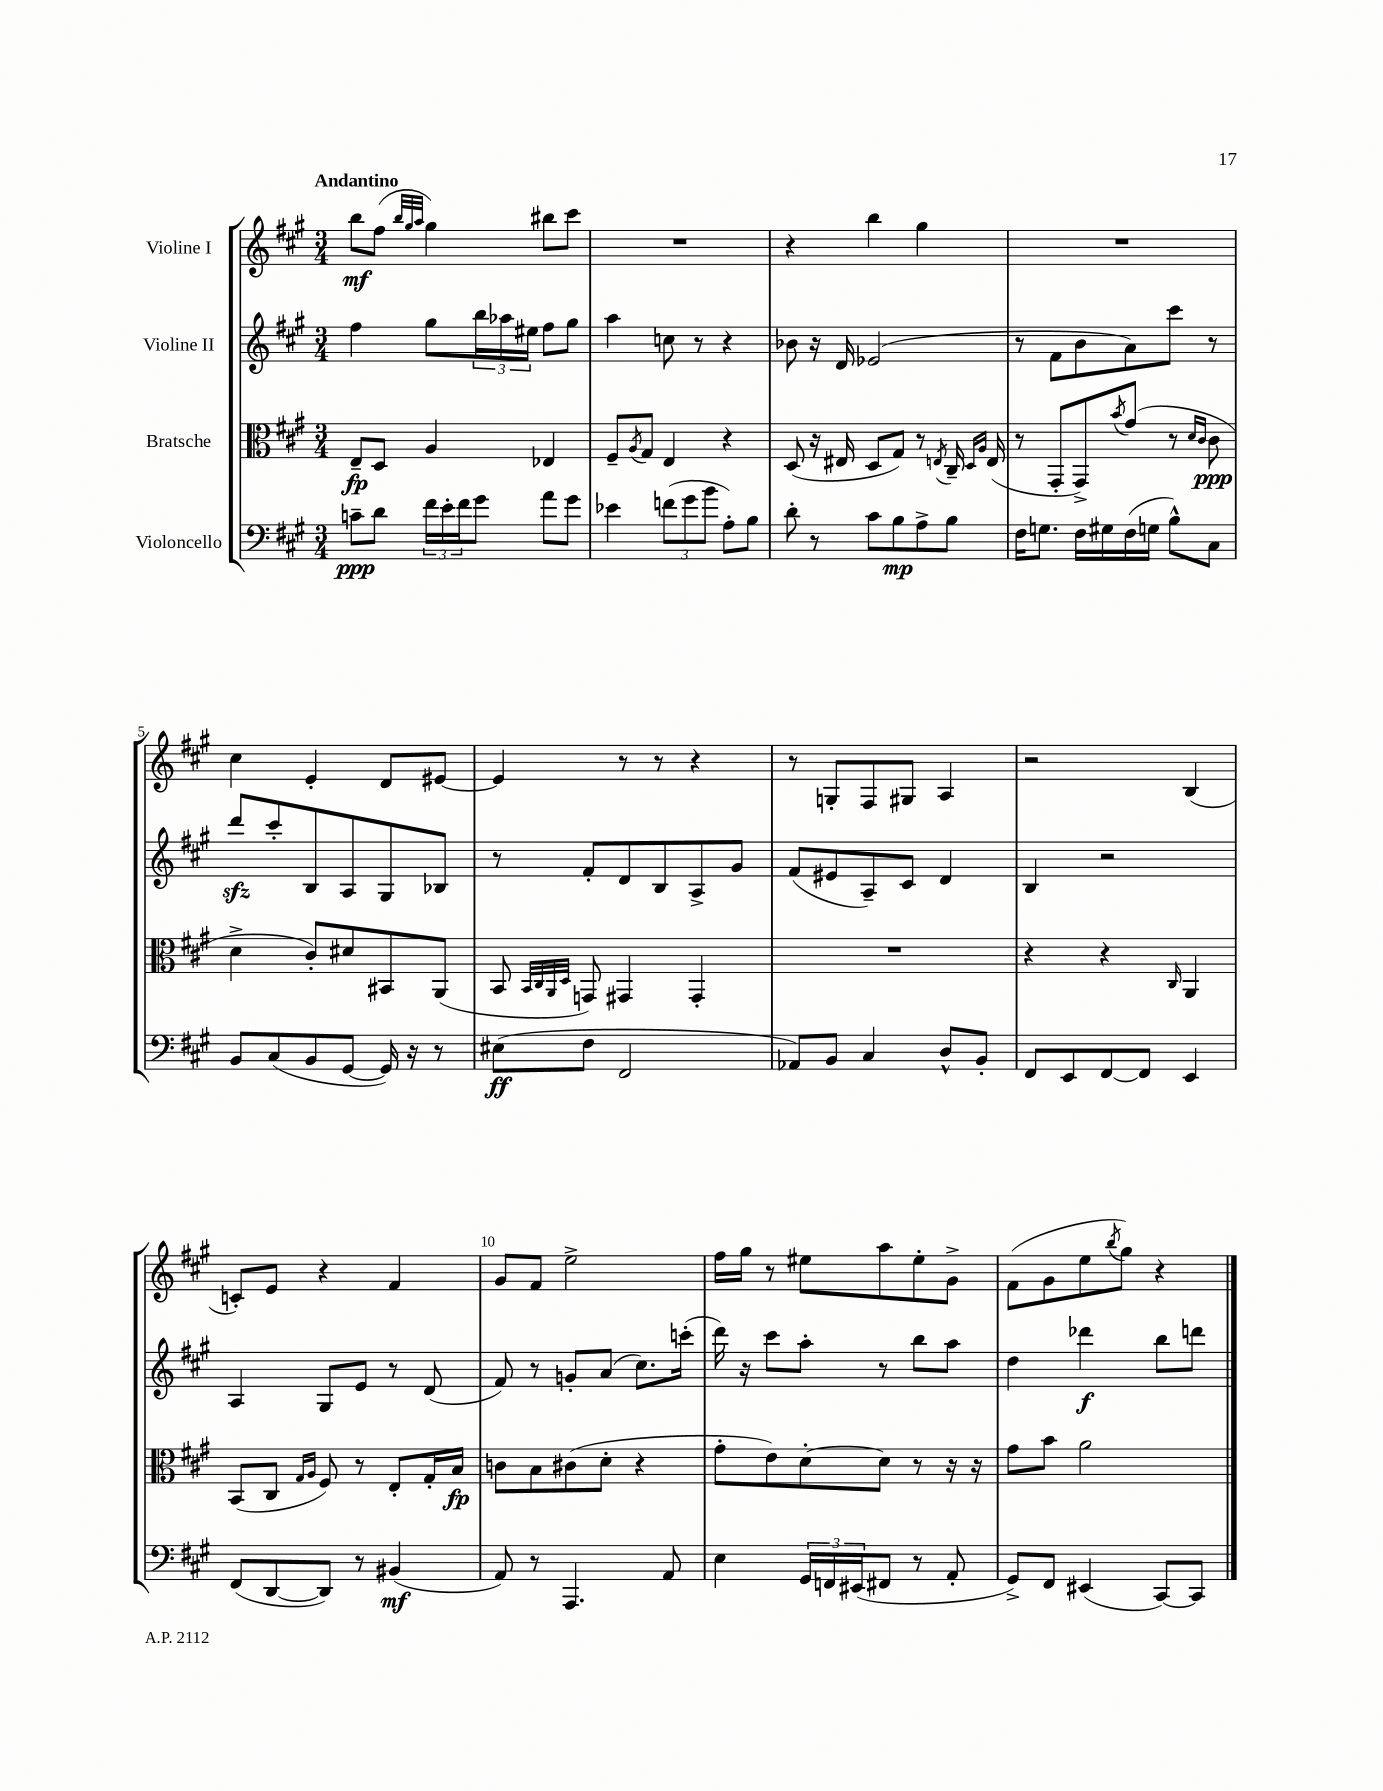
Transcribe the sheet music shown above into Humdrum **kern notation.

**kern	**dynam	**kern	**dynam	**kern	**dynam	**kern	**dynam
*part4	*part4	*part3	*part3	*part2	*part2	*part1	*part1
*staff4	*staff4	*staff3	*staff3	*staff2	*staff2	*staff1	*staff1
*I"Violoncello	*	*I"Bratsche	*	*I"Violine II	*	*I"Violine I	*
*clefF4	*	*clefC3	*	*clefG2	*	*clefG2	*
*k[f#c#g#]	*	*k[f#c#g#]	*	*k[f#c#g#]	*	*k[f#c#g#]	*
*M3/4	*	*M3/4	*	*M3/4	*	*M3/4	*
=1	=1	=1	=1	=1	=1	=1	=1
!	!	!	!	!	!	!LO:TX:a:B:t=Andantino	!
8cn~\L	ppp	8E~/L	fp	4ff#\	.	8bb\L	mf
8d\J	.	8D/J	.	.	.	(8ff#\J	.
.	.	.	.	.	.	32qqbb/LLL	.
.	.	.	.	.	.	32qqgg#/	.
.	.	.	.	.	.	32qqaa/JJJ	.
24f#\LL	.	4A/	.	8gg#\L	.	4gg#\)	.
24e'\	.	.	.	.	.	.	.
24f#\J	.	.	.	.	.	.	.
8g#\J	.	.	.	24bb\L	.	.	.
.	.	.	.	24aa-X\	.	.	.
.	.	.	.	24ee#X\JJ	.	.	.
8a\L	.	4E-X/	.	8ff#\L	.	8bb#X\L	.
8g#\J	.	.	.	8gg#\J	.	8ccc#\J	.
=2	=2	=2	=2	=2	=2	=2	=2
4e-X\	.	8F#~/L	.	4aa\	.	2.r	.
.	.	8qA/	.	.	.	.	.
.	.	8G#/J	.	.	.	.	.
(12fn\L	.	4E/	.	8ccn\	.	.	.
12g#\	.	.	.	.	.	.	.
.	.	.	.	8r	.	.	.
12b\J	.	.	.	.	.	.	.
8A'\L)	.	4r	.	4r	.	.	.
8B\J	.	.	.	.	.	.	.
=3	=3	=3	=3	=3	=3	=3	=3
8d'\	.	(8D/	.	8b-X\	.	4r	.
8r	.	16r	.	16r	.	.	.
.	.	16E#X/	.	16d/	.	.	.
8c#\L	.	8D/L	.	(2e-X/	.	4bb\	.
8B\	mp	8G#/J)	.	.	.	.	.
8A^\	.	8r	.	.	.	4gg#\	.
.	.	8qEn/	.	.	.	.	.
8B\J	.	16C#~/	.	.	.	.	.
.	.	16qqD/LL	.	.	.	.	.
.	.	16qqA/JJ	.	.	.	.	.
.	.	(16E/	.	.	.	.	.
=4	=4	=4	=4	=4	=4	=4	=4
16F#\KL	.	8r	.	8r	.	2.r	.
8.Gn\J	.	.	.	.	.	.	.
.	.	8GG#'/L	.	8f#\L	.	.	.
16F#\LL	.	8GG#^/)	.	8b\	.	.	.
16G#X\	.	.	.	.	.	.	.
.	.	8qb/	.	.	.	.	.
(16F#\	.	(8g#/J	.	8a\)	.	.	.
16Gn\JJ	.	.	.	.	.	.	.
8B^^\L)	.	8r	.	8ccc#\J	.	.	.
.	.	16qqd/LL	.	.	.	.	.
.	.	16qqc#/JJ	.	.	.	.	.
8C#\J	.	8c#\	ppp	8r	.	.	.
!!LO:LB:g=z
=5	=5	=5	=5	=5	=5	=5	=5
8BB/L	.	4d^\	.	8dddzz/L	.	4cc#\	.
(8C#/	.	.	.	8ccc#'/	.	.	.
8BB/	.	8c#'/L)	.	8B/	.	4e'/	.
[8GG#/J	.	8d#X/	.	8A/	.	.	.
16GG#/])	.	8BB#X/	.	8G#/	.	8d/L	.
16r	.	.	.	.	.	.	.
8r	.	(8AA/J	.	8B-X/J	.	[8e#X/J	.
=6	=6	=6	=6	=6	=6	=6	=6
(8E#X\L	ff	8BB/	.	8r	.	4e#/]	.
.	.	32qqBB/LLL	.	.	.	.	.
.	.	32qqC#/	.	.	.	.	.
.	.	32qqAA/	.	.	.	.	.
.	.	32qqD/JJJ	.	.	.	.	.
8F#\J	.	8GGn/)	.	8f#'/L	.	.	.
2FF#/	.	4GG#X/	.	8d/	.	8r	.
.	.	.	.	8B/	.	8r	.
.	.	4GG#'/	.	8A^/	.	4r	.
.	.	.	.	8g#/J	.	.	.
=7	=7	=7	=7	=7	=7	=7	=7
8AA-X/L)	.	2.r	.	(8f#/L	.	8r	.
8BB/J	.	.	.	8e#X/	.	8Gn'/L	.
4C#/	.	.	.	8A~/)	.	8F#/	.
.	.	.	.	8c#/J	.	8G#X/J	.
8D^^/L	.	.	.	4d/	.	4A/	.
8BB'/J	.	.	.	.	.	.	.
=8	=8	=8	=8	=8	=8	=8	=8
8FF#/L	.	4r	.	4B/	.	2r	.
8EE/	.	.	.	.	.	.	.
[8FF#/	.	4r	.	2r	.	.	.
8FF#/J]	.	.	.	.	.	.	.
.	.	16qqC#/	.	.	.	.	.
4EE/	.	4AA/	.	.	.	(4B/	.
!!LO:LB:g=z
=9	=9	=9	=9	=9	=9	=9	=9
(8FF#/L	.	(8BB/L	.	4A/	.	8cn'/L)	.
[8DD/	.	8C#/J	.	.	.	8e/J	.
.	.	16qqG#/LL	.	.	.	.	.
.	.	16qqA/JJ	.	.	.	.	.
8DD/J])	.	8F#/)	.	8G#/L	.	4r	.
8r	.	8r	.	8e/J	.	.	.
(4BB#X/	mf	8E'/L	.	8r	.	4f#/	.
.	.	16G#'/L	.	(8d/	.	.	.
.	.	16B/JJ	fp	.	.	.	.
=10	=10	=10	=10	=10	=10	=10	=10
8AA/)	.	8cn\L	.	8f#/)	.	8g#/L	.
8r	.	8B\	.	8r	.	8f#/J	.
4.AAA/	.	(8c#X\	.	8gn'/L	.	2ee^\	.
.	.	8d'\J	.	(8a/J	.	.	.
.	.	4r	.	8.cc#\L)	.	.	.
8AA/	.	.	.	.	.	.	.
.	.	.	.	(16cccn'\Jk	.	.	.
=11	=11	=11	=11	=11	=11	=11	=11
4E\	.	8g#'\L	.	16ddd\)	.	16ff#\LL	.
.	.	.	.	16r	.	16gg#\JJ	.
.	.	8e\)	.	8ccc#\L	.	8r	.
24GG#/LL	.	[8d'\	.	8aa'\J	.	8ee#X\L	.
24FFn/	.	.	.	.	.	.	.
(24EE#X/J	.	.	.	.	.	.	.
8FF#X/J	.	8d\J]	.	8r	.	8aa\	.
8r	.	8r	.	8bb\L	.	8ee#'\	.
8AA'/	.	16r	.	8aa\J	.	8g#^\J	.
.	.	16r	.	.	.	.	.
=12	=12	=12	=12	=12	=12	=12	=12
8GG#^/L)	.	8g#\L	.	4dd\	.	(8f#\L	.
8FF#/J	.	8b\J	.	.	.	8g#\	.
(4EE#X/	.	2a\	.	4ddd-X\	f	8ee\	.
.	.	.	.	.	.	8qbb/	.
.	.	.	.	.	.	8gg#\J)	.
[8CC#/L)	.	.	.	8bb\L	.	4r	.
8CC#/J]	.	.	.	8dddn\J	.	.	.
==	==	==	==	==	==	==	==
*-	*-	*-	*-	*-	*-	*-	*-
